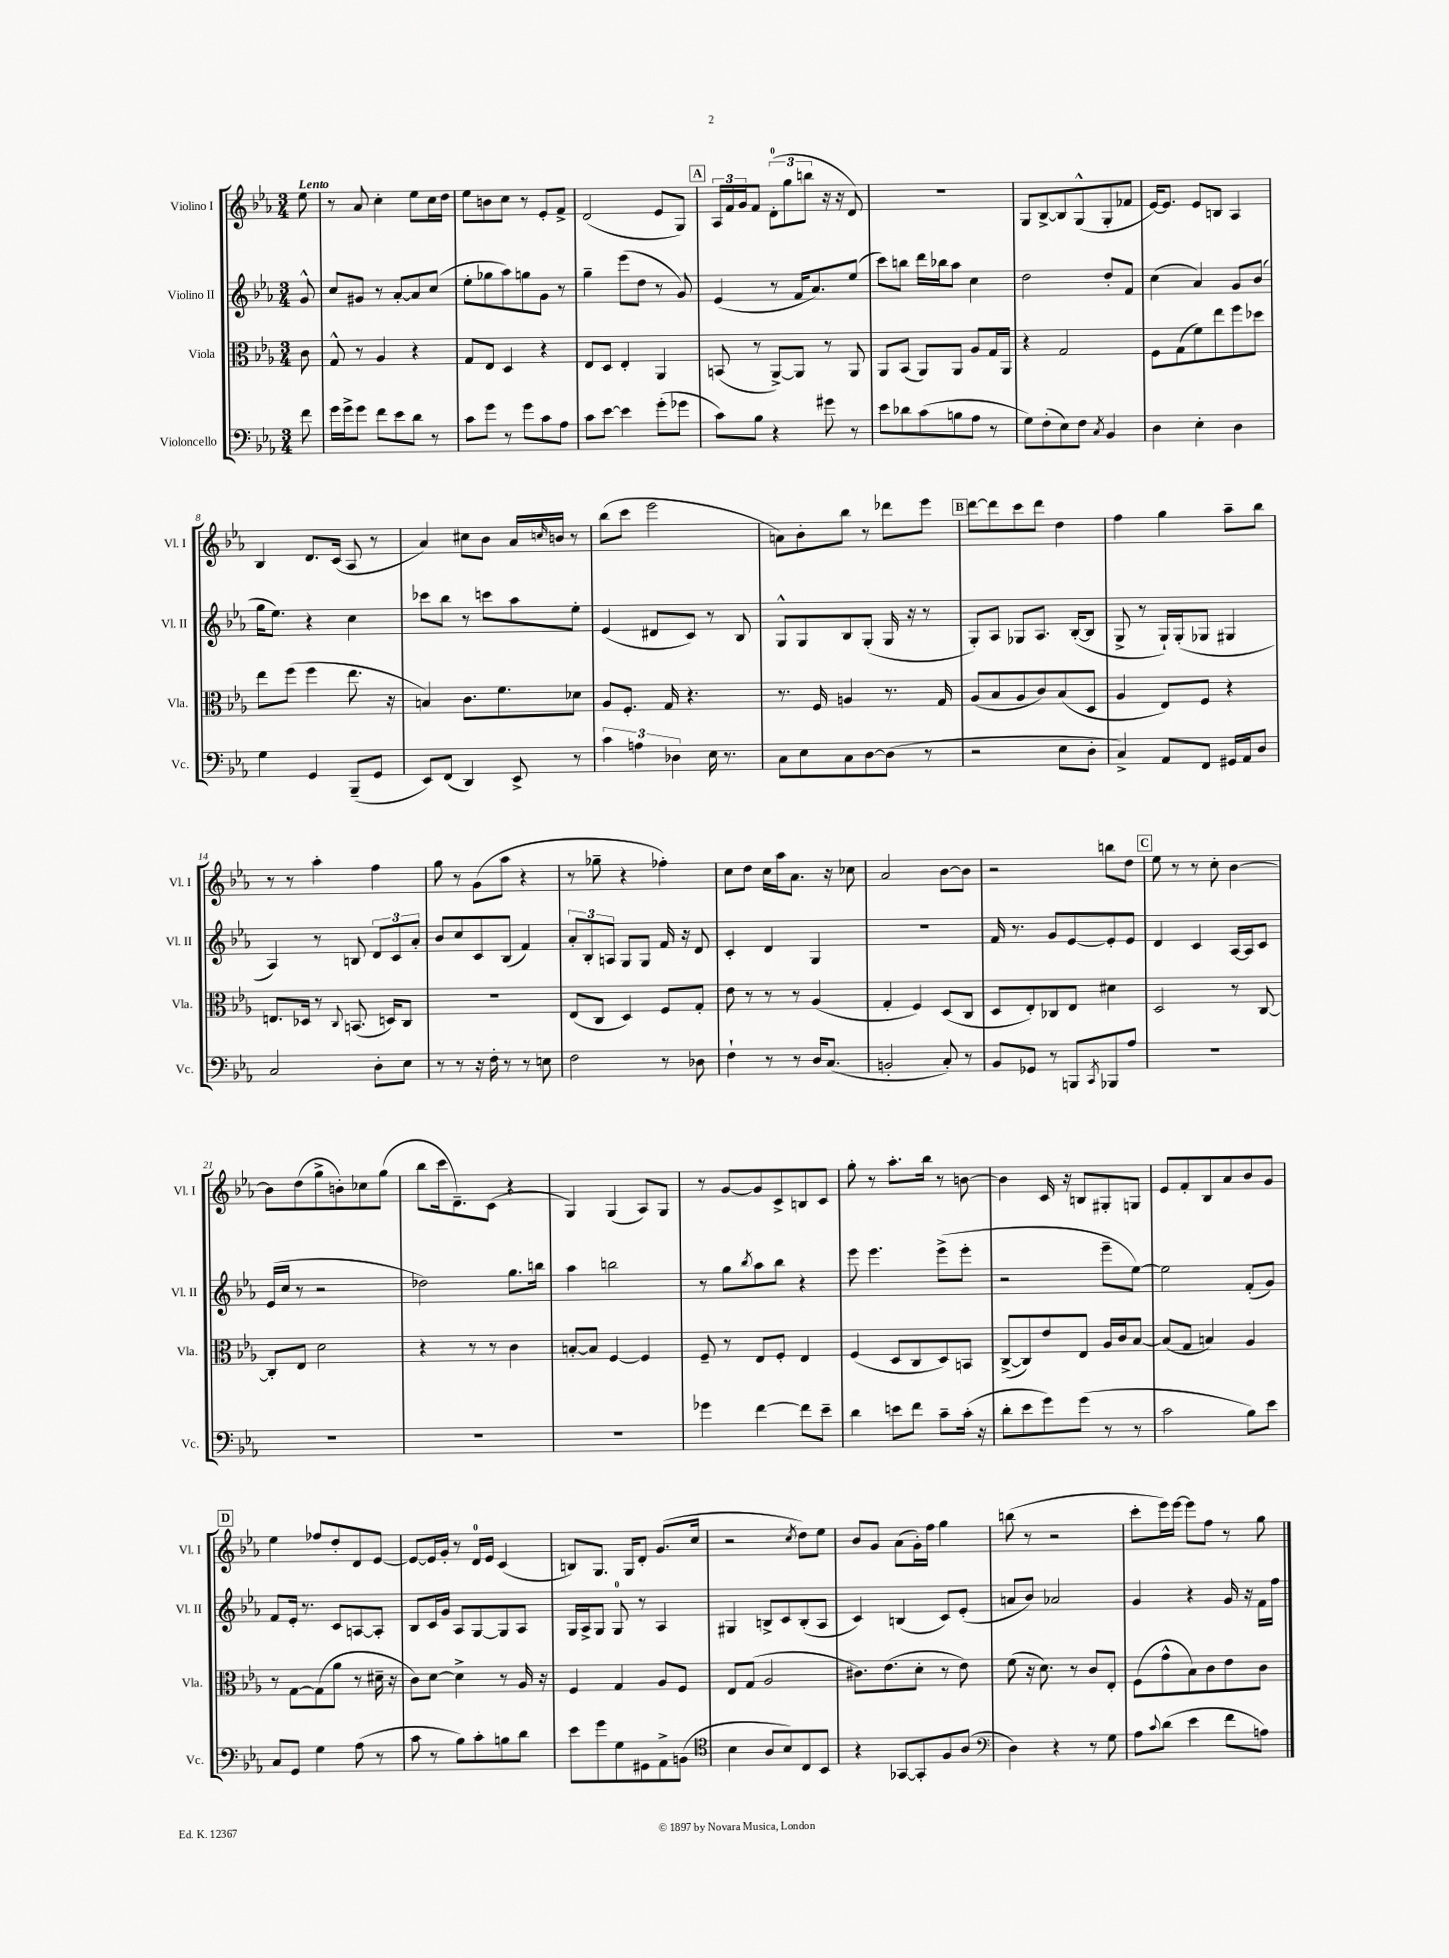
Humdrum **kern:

**kern	**kern	**kern	**kern
*staff4	*staff3	*staff2	*staff1
*clefF4	*clefC3	*clefG2	*clefG2
*k[b-e-a-]	*k[b-e-a-]	*k[b-e-a-]	*k[b-e-a-]
*M3/4	*M3/4	*M3/4	*M3/4
8f\	8c\	8g^^/	8ee-\
=	=	=	=
16g\LL	8G^^/	8cc/L	8r
16g^\J	.	.	.
8g\J	8r	8g#/J	8a-/
8f\L	4A-/	8r	4cc'\
8e-\	.	[8a-'/L	.
8d\J	4r	8a-/]	8ee-\L
8r	.	(8cc/J	16cc\L
.	.	.	16dd\JJ
=	=	=	=
8c\L	8G/L	8ee-'\L	8ee-\L
8g\J	8E-/J	8gg-\	8b\
8r	4D/	8aa-\)	8cc\J
8g\L	.	8gg\	8r
8c\	4r	8g\J	8e-'/L
8A-\J	.	8r	8f^/J
=	=	=	=
8c\L	8E-/L	4gg~\	(2d/
[8e-\J	8D/J	.	.
4e-\]	4E-'/	(8eee-\L	.
.	.	8dd\J	.
(8g'\L	4AA-/	8r	8e-/L
8g-\J	.	8g/)	8G/J)
=	=	=	=
8c\L)	(8BB/	(4e-/	24A-/LL
.	.	.	24f/
.	.	.	24g/J
8B-\J	8r	.	8f/J
4r	[8AA-^/L)	8r	(12d'\L
.	.	.	12gg\
.	8AA-/]J	16f/LK	.
.	.	.	12bb\J
.	.	8.a-/)	.
8g#\	8r	.	16r
.	.	.	16r
8r	8AA-/	(8ee-/J	8d/)
=	=	=	=
8e-\L	8AA-/L	8ccc\L)	2.r
8d-\	(8BB-/J	8bb\J	.
(8c\	8AA-/L)	16ddd\LL	.
.	.	16bb-\J	.
8B\	8AA-/J	8aa-\J	.
8A-\J	8A-/L	4cc\	.
8r	16G/L	.	.
.	16AA-/JJ	.	.
=	=	=	=
8G\L)	4r	2dd\	8G/L
(8F'\	.	.	[8B-^/
8E-\)	2G/	.	8B-/]
8F\J	.	.	(8G^^/
8qC/	.	.	.
4BB-/	.	8dd'/L	8G'/
.	.	8f/J	8f-/J
=	=	=	=
4D\	8F\L	(4cc\	[16e-/LK)
.	.	.	8.e-/]J
.	(8G\	.	.
4E-'\	8f\)	4a-/)	8e-/L
.	8ee-\	.	8B/J
4D\	8ff\	8g/L	4A-/
.	8dd-\J	(8b-/J	.
=	=	=	=
4G\	8ee-\L	16gg\LK	4B-/
.	.	8.ee-\J)	.
.	(8ff\J	.	.
4GG/	4ff\	4r	8.d/L
.	.	.	(16c/Jk
(8BBB-~/L	8.ee-\	4cc\	8A-/
8GG/J	.	.	8r
.	16r	.	.
=	=	=	=
8EE-/L)	4B/)	8ccc-\L	4a-/)
(8FF/J	.	8bb-\J	.
4DD/)	8.c\L	8r	8cc#\L
.	.	8ccc\L	8b-\J
.	8.f\	.	.
8EE-^/	.	8aa-\	16a-/LL
.	.	.	16qqcc/
.	.	.	16b/JJ
8r	8d-\J	8ee-'\J	8r
=	=	=	=
6c\	8A-/L	(4e-/	(8bb-\L
.	8.F'/J	.	8ccc\J
6A\	.	.	.
.	.	8d#/L	2eee-\
.	16G/	.	.
6D-\	.	.	.
.	4.r	8c/J)	.
16E-\	.	8r	.
8.r	.	.	.
.	.	8B-/	.
=	=	=	=
8C\L	8.r	8G^^/L	8a\L)
8E-\	.	8G/	8b-'\
.	16F/	.	.
8C\	4A/	8B-/	8bb-\J
[8D\	.	(8G'/J	8r
(8D\]J	8.r	16G/	8ddd-\L
.	.	16r	.
8r	.	8r	8eee-\J
.	16G/	.	.
=	=	=	=
2r	(8A-/L	8G'/L)	[8ddd\L
.	8B-/	8A-/J	8ddd\]
.	8A-/	8G-/L	8ccc\
.	8c/)	8.A-/J	8ddd\J
8E-\L	(8B-/	.	4dd\
.	.	([16B-'/LK	.
8D'\J	8D/J	8B-/]J	.
=	=	=	=
4C^/)	4A-/	8G^/	4ff\
.	.	8r	.
8AA-/L	8E-/L)	16G`/LL)	4gg\
.	.	(16G'/J	.
8FF/J	8F/J	8G-/J	.
16GG#/LL	4r	4G#/	8aa-~\L
16AA-/J	.	.	.
8D/J	.	.	8bb-\J
=	=	=	=
2C/	8.E/L	4A-/)	8r
.	.	.	8r
.	16D-/Jk	.	.
.	8r	8r	4aa-'\
.	8qqC/	.	.
.	(8.BB/	8B/	.
8D'\L	.	12d/L	4ff\
.	16D/LK)	.	.
.	.	12c/	.
8E-\J	8C/J	.	.
.	.	12a-'/J	.
=	=	=	=
8r	2.r	8b-/L	8gg\
8r	.	8cc/	8r
16r	.	8c/	(8g\L
16F'\	.	.	.
8r	.	(8B-/J	8aa-\J
8r	.	4f/)	4r
8E\	.	.	.
=	=	=	=
2F\	(8E-/L	12a-'/L	8r
.	.	12B-'/	.
.	8C/J	.	8gg-~\
.	.	12A/J	.
.	4D/)	8G/L	4r
.	.	8G/J	.
8r	8F/L	16f/	4ff-'\)
.	.	16r	.
8D-\	8G'/J	8d/	.
=	=	=	=
4F`\	8e-\	4c'/	8cc\L
.	8r	.	8dd\J
8r	8r	4d/	16cc\LL
.	.	.	16aa-\J
8r	8r	.	8.a-\J
16D/LK	(4A-/	4G/	.
(8.C/J	.	.	16r
.	.	.	8cc-\
=	=	=	=
2BB'/	4G'/	2.r	2a-/
.	4F/)	.	.
8C'/)	(8D/L	.	[8b-\L
8r	8C/J	.	8b-\]J
=	=	=	=
8BB-/L	8D/L	16f/	2r
.	.	8.r	.
8GG-/J	8E-'/)	.	.
8r	8C-/	8g/L	.
8BBB/L	8E-/J	[8e-/	.
8qCC/	.	.	.
8BBB-/	4d#\	8e-'/]	8bb\L
8A-/J	.	8e-/J	8dd\J
=	=	=	=
2.r	2D/	4d/	8ee-\
.	.	.	8r
.	.	4c/	8r
.	.	.	8cc'\
.	8r	[16A-/LL	[4b-\
.	.	16A-/]J	.
.	[8C/	8c/J	.
=	=	=	=
2.r	8C'/]L	(16e-/LL	8b-\]L
.	.	16cc/JJ	.
.	8E-/J	8r	(8dd\
.	2d\	2r	8gg^\
.	.	.	8b'\)
.	.	.	8cc-\
.	.	.	(8gg\J
=	=	=	=
2.r	4r	2dd-\)	8bb-\L
.	.	.	16ccc\k
.	.	.	8.d~\)
.	8r	.	.
.	8r	.	(8c\J
.	4c\	8.gg\L	4r
.	.	16bb\Jk	.
=	=	=	=
2.r	[8B'/L	4aa-\	4G/)
.	8B/]J	.	.
.	[4F/	2bb\	(4G/
.	4F/]	.	8A-/L)
.	.	.	8G/J
=	=	=	=
4g-\	8F~/	8r	8r
.	8r	8gg\L	[8g/L
.	.	8qbb-/	.
[4f\	8E-/L	8aa-\	8g/]
.	8F'/J	8bb-\J	8c^/
8f\]L	4E-/	4r	8B/
8e-~\J	.	.	8c/J
=	=	=	=
4d\	(4F/	8eee-\	8gg'\
.	.	4.eee-\	8r
8e\L	8D/L	.	8.aa-'\L
8f\J	8C/	.	.
.	.	.	16bb-\Jk
8c~\L	8D/)	(8eee-^\L	8r
(16c'\Jk	8BB/J	8eee-'\J	[8b\
16r	.	.	.
=	=	=	=
8d'\L	([8C^/L	2r	4b\]
8e-\	8C/])	.	.
8g\)	8e-/	.	16c/
.	.	.	16r
(8g\J	8E-/J	.	8B/L
8r	16A-/LL	8eee-~\L	8G#'/
.	16c/J	.	.
8r	[8B-/J	[8ee-\J)	8G/J
=	=	=	=
2c\	(8B-/]L	2ee-\]	8e-/L
.	8G/J	.	8f'/
.	4B/)	.	8B-/
.	.	.	8a-/
8B-\L)	4A-/	(8f'/L	8b-/
8e-\J	.	8g/J)	8g/J
=	=	=	=
8C/L	8r	8f/L	4ee-\
8GG/J	[8G\L	16e-'/Jk	.
.	.	8.r	.
4G\	(8G\]	.	8ff-/L
.	8a-\J	8c/L	8dd'/
(8A-\	8r	[8A/	8d/
8r	16d#~\	8A'/]J	[8e-/J
.	16r	.	.
=	=	=	=
8c\	8c\L)	8B-/L	8e-/_L
8r	[8d\J	16c/L	16e-/]L
.	.	16g/JJ	16g'/JJ
8B-\L)	4d^\]	8A-/L	8r
8c'\	.	[8G/	16d/LL
.	.	.	16e-/JJ
8B\	8r	8G/]	(4c/
8d\J	16A-/	8A-/J	.
.	16r	.	.
=	=	=	=
8e-\L	4F/	16G/LL	8B/L)
.	.	16A-^/J	.
8g\	.	8G/J	8.G/J
8G\	4G/	8G/	.
.	.	.	16G/LK
8GG#\	.	8r	8d'/J
8AA-^\	8A-/L	4A-/	(8.g/L
(8BB\J	8F/J	.	.
.	.	.	16cc/Jk
=	=	=	=
*clefC4	*	*	*
4B-\	8E-/L	4G#/	2r
.	(8G/J	.	.
8A-/L	2A-/	8B^/L	.
8B-/)	.	8c/	.
.	.	.	8qcc/
8C/	.	(8B'/	8dd\L)
8BB-/J	.	8A-/J	8ee-\J
=	=	=	=
4r	8.c#\L)	4c/)	8b-/L
.	.	.	8g/J
.	(8.e-\	.	.
[8GG-/L	.	(4B/	(8a-\L
8GG-'/]	8d'\J	.	16g'\L)
.	.	.	16ff\JJ
8F/	8r	8c/L)	4gg\
(8A-/J	8e-\)	(8e-'/J	.
=	=	=	=
*clefF4	*	*	*
4D\)	(8f\	8a/L	(8bb\
.	16r	8b-/J)	8r
.	8.d\)	.	.
4r	.	2a-/	2r
.	8r	.	.
8r	8c/L	.	.
8G\	8E-'/J	.	.
=	=	=	=
8A-\L	(8F\L	4g/	8ccc'\L
8qqc/	.	.	.
(8d\J	8g^^\	.	16eee-\L)
.	.	.	[16eee-\JJ
4e-\	8B-\)	4r	8eee-\]L
.	8c\	.	8ff\J
8f\L	8e-\	16g/	8r
.	.	16r	.
8A\J)	8c\J	16f\LL	8gg\
.	.	16ff\JJ	.
==	==	==	==
*-	*-	*-	*-
